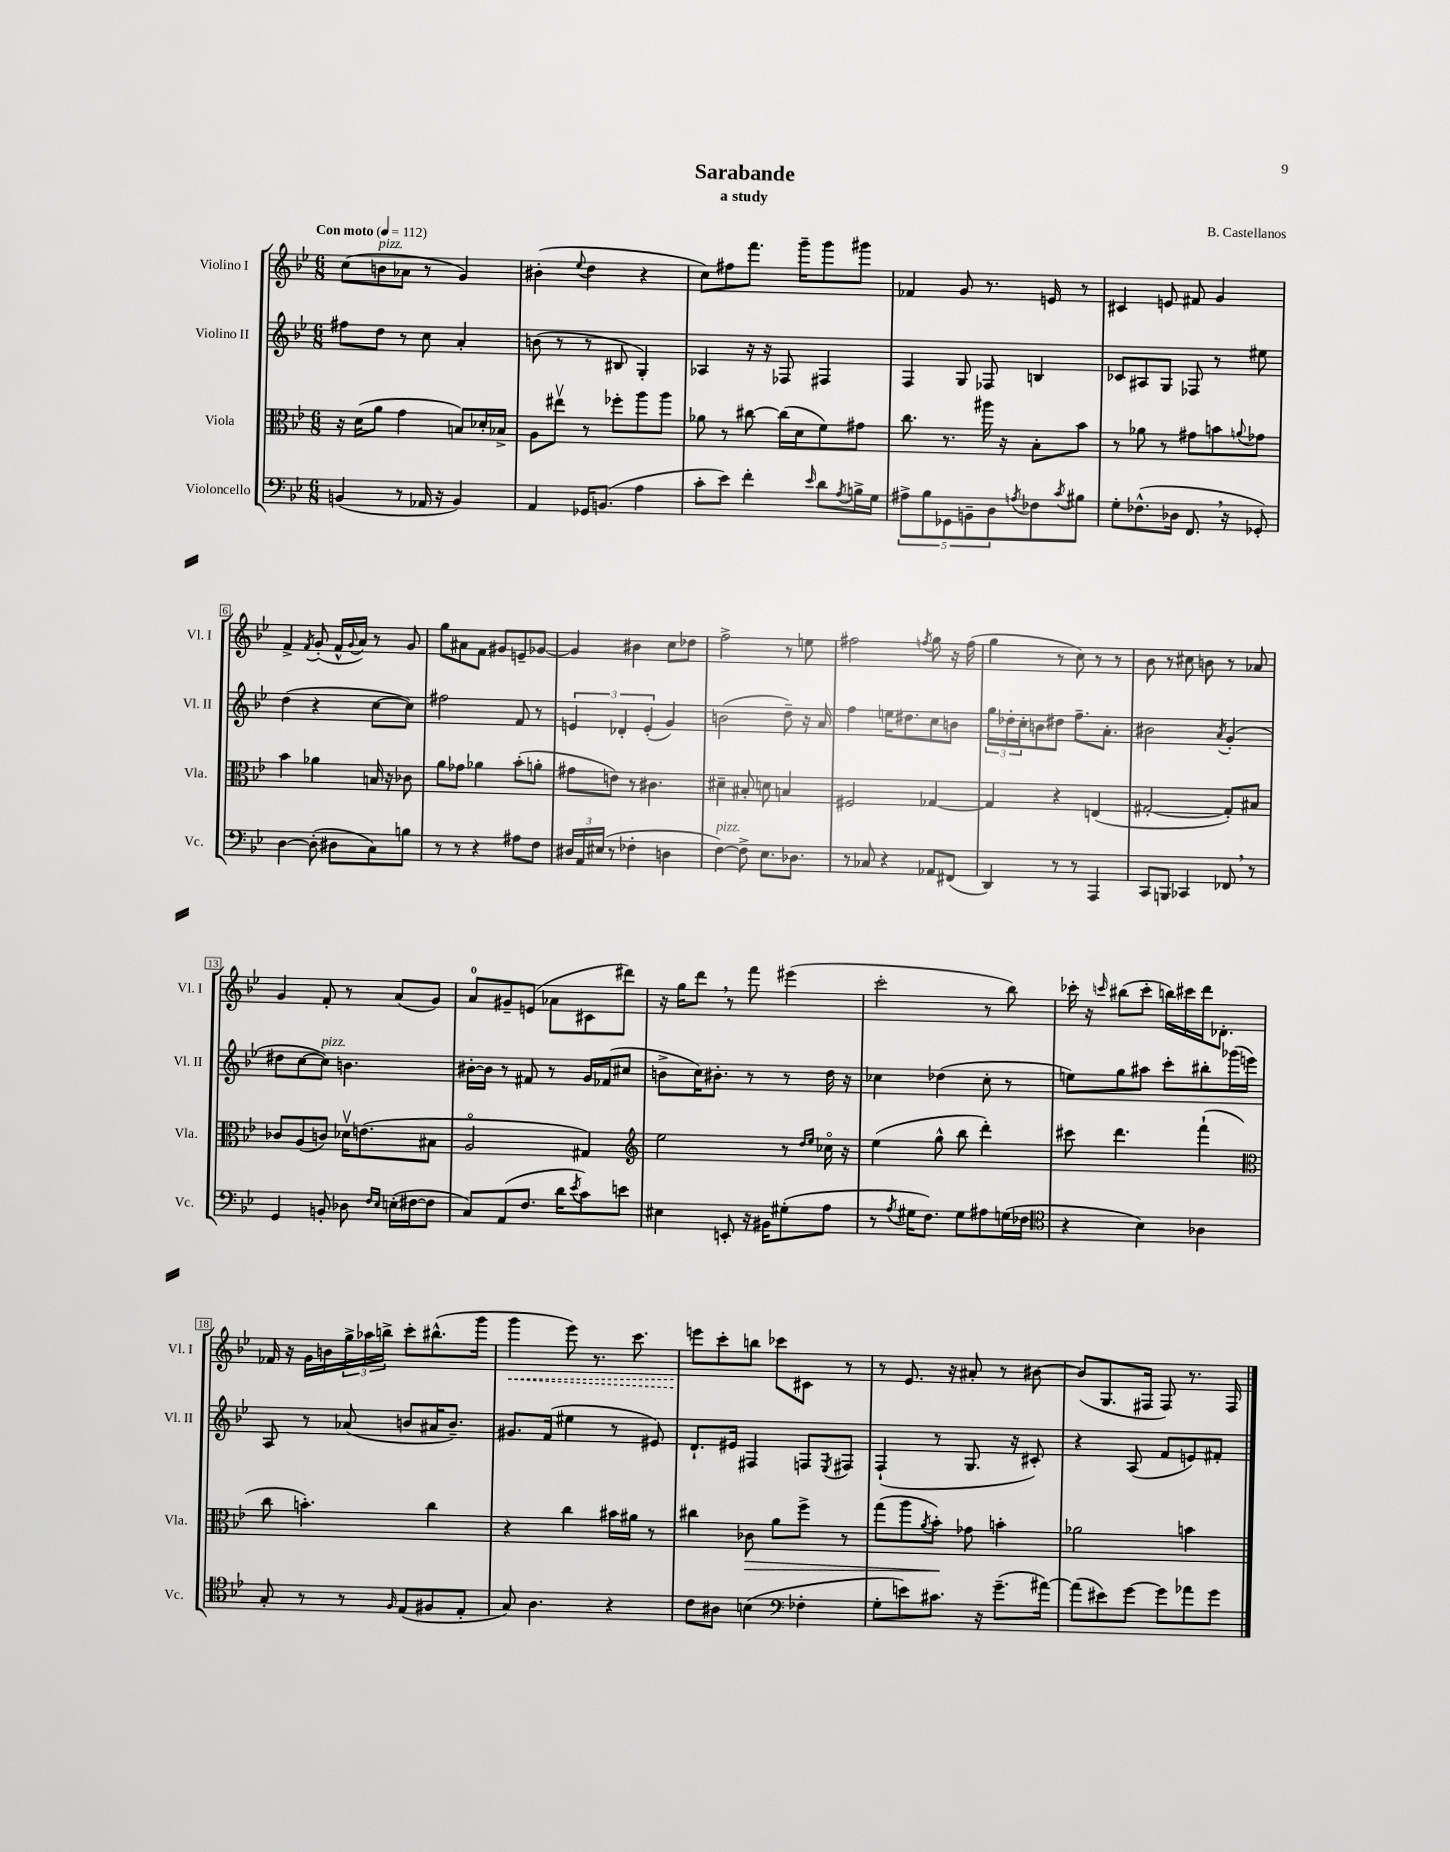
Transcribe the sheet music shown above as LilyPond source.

\header { title = "Sarabande" composer = "B. Castellanos" subtitle = "a study" }
<<
\new StaffGroup <<
\new Staff = "s0" \with { instrumentName = "Violino I" shortInstrumentName = "Vl. I" } {
    \clef treble \key bes \major \numericTimeSignature \time 6/8 \tempo "Con moto" 4 = 112
    c''8( b'8^\markup { \italic "pizz." } aes'8 r8 g'4) |
    bis'4-.( \appoggiatura { ees''8 } d''4 r4 |
    c''8) fis''8 f'''8. g'''16-- g'''8 gis'''8 |
    fes'4 g'8 r8. e'16 r8 |
    cis'4 e'8 fis'8 g'4 |
    f'4-> \acciaccatura { f'8 } g'8-.( f'16-^ \appoggiatura { g'8 } a'16) r8 g'8 |
    g''8 ais'8 f'8 gis'8 e'8-- ges'8~ |
    ges'4 bis'4 c''8 des''8 |
    f''2-> r8 e''8 |
    fis''2 \acciaccatura { f''8 } g''8 r16 f''16( |
    g''4 r8 c''8) r8 r8 |
    bes'8 r8 cis''8 b'8 r8 aes'8 |
    g'4 f'8-. r8 a'8( g'8) |
    a'8-0 gis'8-- e'8( aes'8 cis'8 dis'''8) |
    r16 g''16 d'''8 \breathe r8 f'''8 eis'''4( |
    c'''2-. r8 bes''8) |
    ces'''16-. r16 \grace { c'''16 } bis''8( c'''8-. b''16) cis'''16 d'''16 des'8.-. |
    fes'16 r16 g'16 b'16 \tuplet 3/2 { g''16-> aes''16 b''16-> } c'''8-. bis''8.-^( g'''16 |
    \once \override Hairpin.style = #'dashed-line g'''4\< ees'''8) r8. c'''8. |
    e'''8\! c'''8-. b''8 ces'''8 cis'8 r8 |
    r8 ees'8. r16 ais'8-. r8 bis'8~ |
    bis'8( g8. fis16 fis8) r8. fis16 \bar "|." |
}
\new Staff = "s1" \with { instrumentName = "Violino II" shortInstrumentName = "Vl. II" } {
    \clef treble \key bes \major \numericTimeSignature \time 6/8
    fis''8 d''8 r8 c''8 a'4-. |
    b'8( r8 r8 bis8 g4-.) |
    aes4 r16 r16 fes8 fis4 |
    f4 g8 fes8 b4 |
    ces'8 ais8 g8 fes8 r8 eis''8 |
    d''4( r4 c''8~ c''8) |
    fis''2 f'8 r8 |
    \tuplet 3/2 { e'4 des'4-. e'4-.( } g'4) |
    b'2( d''8--) r16 a'16 |
    f''4 e''16 dis''8. c''8 b'8 |
    \tuplet 3/2 { g''16 des''16-. c''16-. } b'8 dis''8 f''8.-- a'8.-. |
    bis'2 \acciaccatura { a'8 } g'4-.( |
    dis''8 c''8~ c''8^\markup { \italic "pizz." }) b'4. |
    bis'16~-. bis'16 r8 fis'8 r8 g'16 fes'16( cis''8 |
    b'8-> c''16) bis'8.-. r8 r8 d''16 r16 |
    ces''4 des''4( ces''8-. r8 |
    e''8) g''8 ais''8 c'''8-. bis''8-. ges'''16( e'''16) |
    a8 r8 aes'8( b'8 ais'16 b'8.--) |
    gis'8. f'16( eis''4 r8 eis'8) |
    d'8.-! eis'16 fis4 f8 \acciaccatura { ees8 } fis8 |
    f4-!( r8 g8. r16 cis'8-.) |
    r4 a8( f'8 e'8) fis'8-. \bar "|." |
}
\new Staff = "s2" \with { instrumentName = "Viola" shortInstrumentName = "Vla." } {
    \clef alto \key bes \major \numericTimeSignature \time 6/8
    r16 d'16( a'8 g'4 b8) des'16-. bes16-> |
    a8 eis''8\upbow r8 fes''8-. a''8 a''8 |
    aes'8 r8 cis''8~ cis''16( d'16 f'8) gis'8 |
    c''8. r8. ais''16 r16 bes8-. bes'8 |
    r8 aes'8 r8 gis'8 b'8 \appoggiatura { a'8 } ges'8 |
    bes'4 aes'4 b16 r16 ces'8 |
    a'8 ges'8 aes'4 bes'8-.( a'8-. |
    gis'8 e'8) r8 cis'4. |
    dis'4-- bis8-. d'8 b4 |
    fis2 ges4~ |
    ges4 r4 e4( |
    gis2~-. gis8-.) bis8 |
    ces'8 a8( c'8) des'16\upbow e'8.( bis8 |
    a2\flageolet gis4) |
    \clef treble ees''2 r8 \grace { d''16 ees''16 } ces''16\flageolet r16 |
    ees''4( g''8-^ bes''8 d'''4-.) |
    cis'''8 d'''4. f'''4-!( |
    \clef alto c''8 b'4.-.) c''4 |
    r4 c''4 bis'16 ais'16 r8 |
    cis''4 ces'8\> a'8 f''8-> r8 |
    g''8( a''8 \acciaccatura { a'8 } bes'8-.\!) ges'8 b'4-. |
    aes'2 b'4 \bar "|." |
}
\new Staff = "s3" \with { instrumentName = "Violoncello" shortInstrumentName = "Vc." } {
    \clef bass \key bes \major \numericTimeSignature \time 6/8
    b,4( r8 aes,16 r16 b,4) |
    a,4 ges,16 b,8.( a4 |
    c'8-. ees'8) f'4-. \grace { ees'16 } d'8 \acciaccatura { a8 } b16-> g16 |
    \tuplet 5/4 { ais8-> bes8 ges,8 b,8-- d8 } \acciaccatura { a8 } fes8 \acciaccatura { c'8 } bis8 |
    g8-. fes8.-^( des16 f,8. \breathe r16 ges,8-.) |
    d4~ d8-.( dis8 c8) b8 |
    r8 r8 r4 ais8 f8 |
    \tuplet 3/2 { dis16 a,16 eis16( } r8 fes4-. d4 |
    f4~^\markup { \italic "pizz." }) f8-> ees8. des8. |
    r8 ces8 r4 aes,8 fis,8( |
    d,4) r8 r8 a,,4 |
    c,8 b,,8 ces,4 fes,8 \breathe r8 |
    g,4 b,8-. des8 \grace { f16 ees16 } e16-.( fis16~ fis8 |
    c8) a,8( f8. d'16 \acciaccatura { ees'8 } c'8) e'8 |
    eis4 e,8-. r16 bis,16 gis8-.( a8 |
    r8 \acciaccatura { a8 } gis16 f8.) gis8 ais8 g16( fes16 |
    \clef tenor r4 bes4) aes4 |
    g8-. r8 r8 \grace { f16 } ees8( fis8 ees8-. |
    g8) a4. r4 |
    c'8 ais8 b4( \clef bass fes4-. |
    g8-. e'8) cis'8. r16 g'8.--( ais'16~) |
    ais'8( eis'8) g'8~ g'8 aes'8 g'8 \bar "|." |
}
>>
>>
\layout { \context { \Score \override BarNumber.stencil = #(make-stencil-boxer 0.1 0.3 ly:text-interface::print) } }
